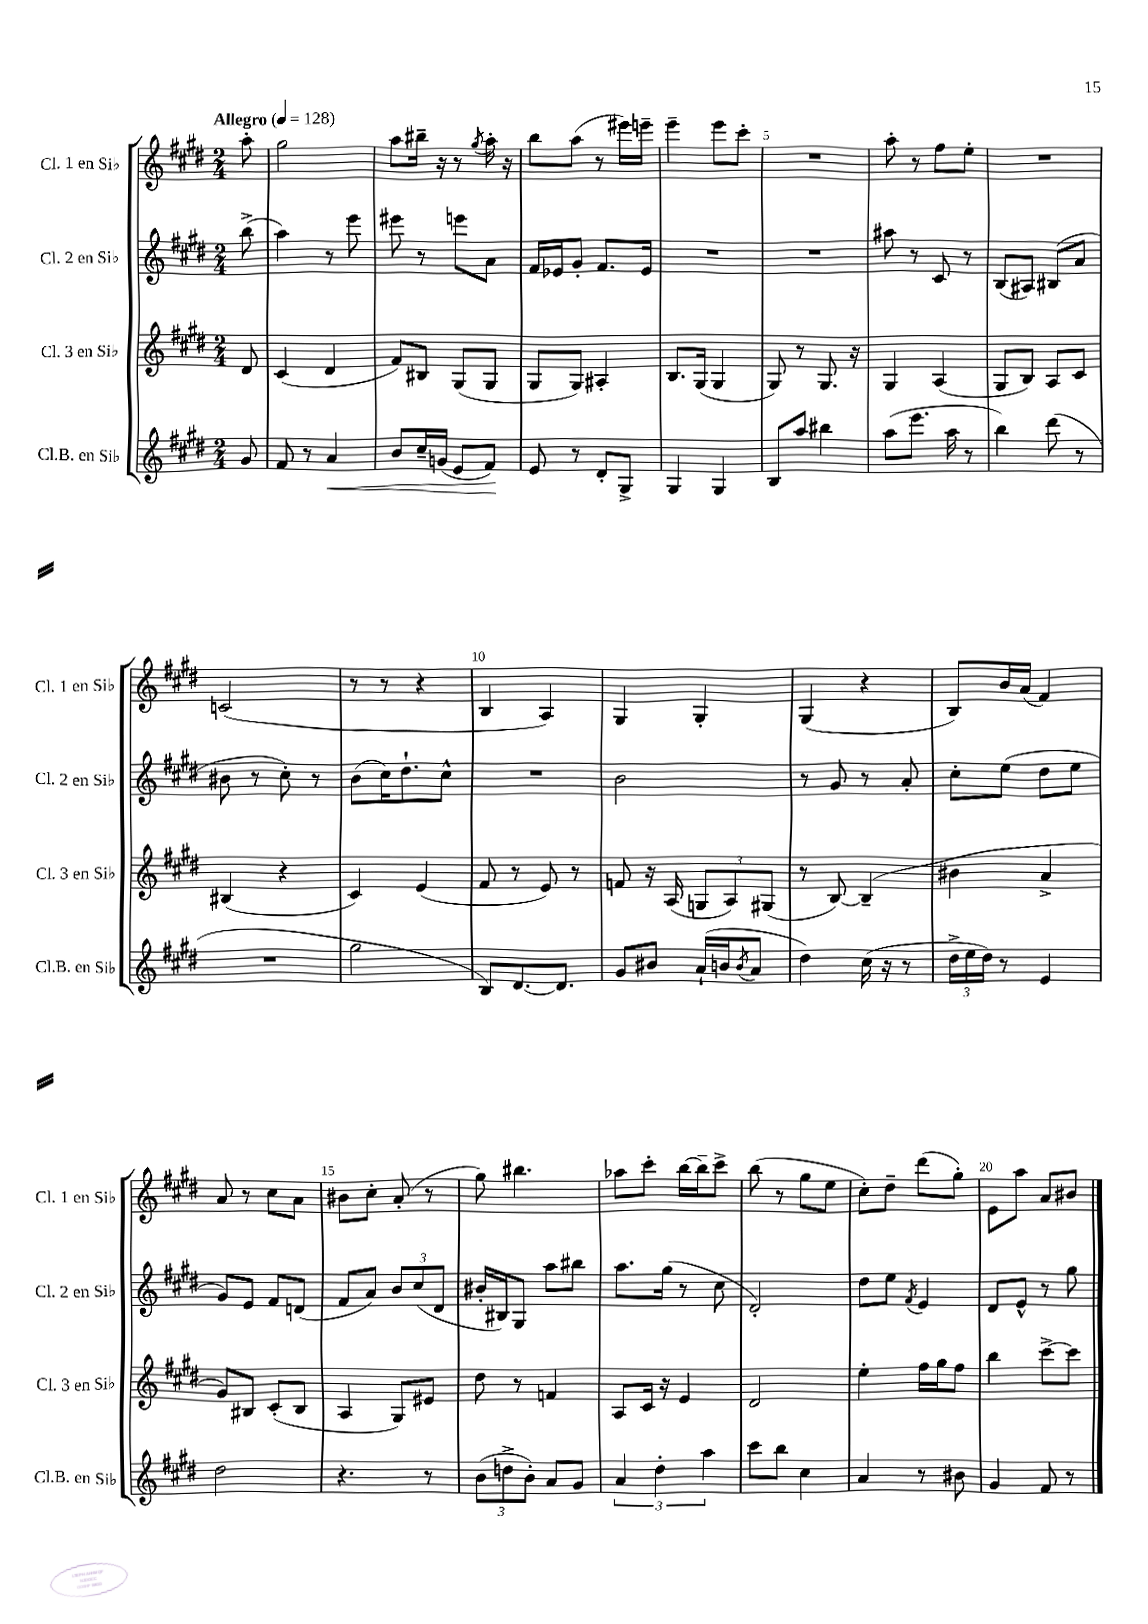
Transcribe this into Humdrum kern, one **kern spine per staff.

**kern	**dynam	**kern	**kern	**kern
*part4	*part4	*part3	*part2	*part1
*staff4	*staff4	*staff3	*staff2	*staff1
*I"Cl.B. en Si♭	*	*I"Cl. 3 en Si♭	*I"Cl. 2 en Si♭	*I"Cl. 1 en Si♭
*I'Cl.B. en Si♭	*	*I'Cl. 3 en Si♭	*I'Cl. 2 en Si♭	*I'Cl. 1 en Si♭
*clefG2	*	*clefG2	*clefG2	*clefG2
*k[f#c#g#d#]	*	*k[f#c#g#d#]	*k[f#c#g#d#]	*k[f#c#g#d#]
*M2/4	*	*M2/4	*M2/4	*M2/4
*MM128	*	*MM128	*MM128	*MM128
=	=	=	=	=
!	!	!	!	!LO:TX:a:B:t=Allegro
8g#/	.	8d#/	(8bb^\	8aa'\
=1	=1	=1	=1	=1
8f#/	.	(4c#/	4aa\)	2gg#\
8r	.	.	.	.
!	!LO:HP:b	!	!	!
4a/	<	4d#/	8r	.
.	.	.	8eee\	.
=2	=2	=2	=2	=2
8b/L	.	8f#/L)	8eee#X\	8aa\L
16cc#~/L	.	8B#X/J	8r	16bb#X~\Jk
(16gn/JJ	.	.	.	16r
8e/L	.	(8G#/L	8eeen\L	8r
.	.	.	.	8qgg#/
8f#/J)	.	8G#/J	8a\J	16aa'\
.	.	.	.	16r
.	[	.	.	.
=3	=3	=3	=3	=3
8e/	.	8G#/L	16f#/LL	8bb\L
.	.	.	16e-X/J	.
8r	.	8G#/J)	8g#'/J	(8aa\J
8d#'/L	.	4A#X'/	8.f#/L	8r
8G#^/J	.	.	.	16eee#X\LL)
.	.	.	16e-/Jk	16eeen~\JJ
=4	=4	=4	=4	=4
4G#/	.	8.B/L	2r	4eee~\
.	.	(16G#/Jk	.	.
4G#/	.	4G#/	.	8eee\L
.	.	.	.	8ccc#'\J
=5	=5	=5	=5	=5
8B/L	.	8G#/)	2r	2r
8aa/J	.	8r	.	.
4bb#X\	.	8.G#/	.	.
.	.	16r	.	.
=6	=6	=6	=6	=6
(8aa\L	.	4G#/	8aa#X\	8aa'\
8.eee\J	.	.	8r	8r
.	.	(4A/	8c#/	8ff#\L
16aa\	.	.	.	.
8r	.	.	8r	8ee'\J
=7	=7	=7	=7	=7
4bb\)	.	8G#/L	(8B/L	2r
.	.	8B/J)	8A#X/J)	.
(8ddd#\	.	8A/L	(8B#X/L	.
8r	.	8c#/J	8a/J	.
!!LO:LB:g=z
=8	=8	=8	=8	=8
2r	.	(4B#X/	8b#X\	(2cn/
.	.	.	8r	.
.	.	4r	8cc#'\)	.
.	.	.	8r	.
=9	=9	=9	=9	=9
2gg#\	.	4c#/)	(8b\L	8r
.	.	.	16cc#\K)	8r
.	.	.	8.dd#`\	.
.	.	(4e/	.	4r
.	.	.	8cc#^^\J	.
=10	=10	=10	=10	=10
8B/L)	.	8f#/	2r	4B/
[8.d#/	.	8r	.	.
.	.	8e/)	.	4A/)
8.d#/J]	.	.	.	.
.	.	8r	.	.
=11	=11	=11	=11	=11
8g#/L	.	8fn/	2b\	4G#/
8b#X/J	.	16r	.	.
.	.	(16A/	.	.
(16a`/LL	.	12Gn/L	.	4G#'/
16bn/J	.	.	.	.
.	.	12A/)	.	.
8qb/	.	.	.	.
8a/J	.	.	.	.
.	.	(12G#X/J	.	.
=12	=12	=12	=12	=12
4dd#\)	.	8r	8r	(4G#/
.	.	[8B/)	8g#/	.
(16cc#\	.	(4B~/]	8r	4r
16r	.	.	.	.
8r	.	.	8a'/	.
=13	=13	=13	=13	=13
24dd#^\LL	.	4b#X\	8cc#'\L	8B/L)
24ee\	.	.	.	.
24dd#\JJ)	.	.	.	.
8r	.	.	(8ee\J	16b/L
.	.	.	.	(16a/JJ
4e/	.	4a^/	8dd#\L	4f#/)
.	.	.	8ee\J	.
!!LO:LB:g=z
=14	=14	=14	=14	=14
2dd#\	.	8g#/L)	8g#/L)	8a/
.	.	8B#X/J	8e/J	8r
.	.	(8c#'/L	8f#/L	8cc#\L
.	.	8B#/J	(8dn/J	8a\J
=15	=15	=15	=15	=15
4.r	.	4A/	8f#/L	8b#X\L
.	.	.	8a/J)	8cc#'\J
.	.	8G#/L)	12b/L	(8a'/
.	.	.	(12cc#/	.
8r	.	8e#X/J	.	8r
.	.	.	12d#/J	.
=16	=16	=16	=16	=16
(12b\L	.	8dd#\	16b#X'/LL	8gg#\)
.	.	.	16B#X/J)	.
12ddn^\	.	.	.	.
.	.	8r	8G#/J	4.bb#X\
12b'\J)	.	.	.	.
8a/L	.	4fn/	8aa\L	.
8g#/J	.	.	8bb#X\J	.
=17	=17	=17	=17	=17
6a/	.	8A/L	8.aa\L	8aa-X\L
.	.	16c#/Jk	.	8ccc#'\J
6dd#'\	.	.	.	.
.	.	16r	(16gg#\Jk	.
.	.	4e/	8r	[16bb\LL
.	.	.	.	16bb~\J]
6aa\	.	.	.	.
.	.	.	8cc#\	8ccc#^\J
=18	=18	=18	=18	=18
8ccc#\L	.	2d#/	2d#'/)	(8bb\
8bb\J	.	.	.	8r
4cc#\	.	.	.	8gg#\L
.	.	.	.	8ee\J
=19	=19	=19	=19	=19
4a/	.	4ee'\	8dd#\L	8cc#'\L)
.	.	.	8ee\J	8dd#~\J
.	.	.	8qf#/	.
8r	.	16ff#\LL	4e/	(8ddd#\L
.	.	16gg#\J	.	.
8b#X\	.	8ff#\J	.	8gg#'\J)
=20	=20	=20	=20	=20
4g#/	.	4bb\	8d#/L	8e\L
.	.	.	8e^^/J	8aa\J
8f#/	.	[8ccc#^\L	8r	8a/L
8r	.	8ccc#\J]	8gg#\	8b#X/J
==	==	==	==	==
*-	*-	*-	*-	*-
